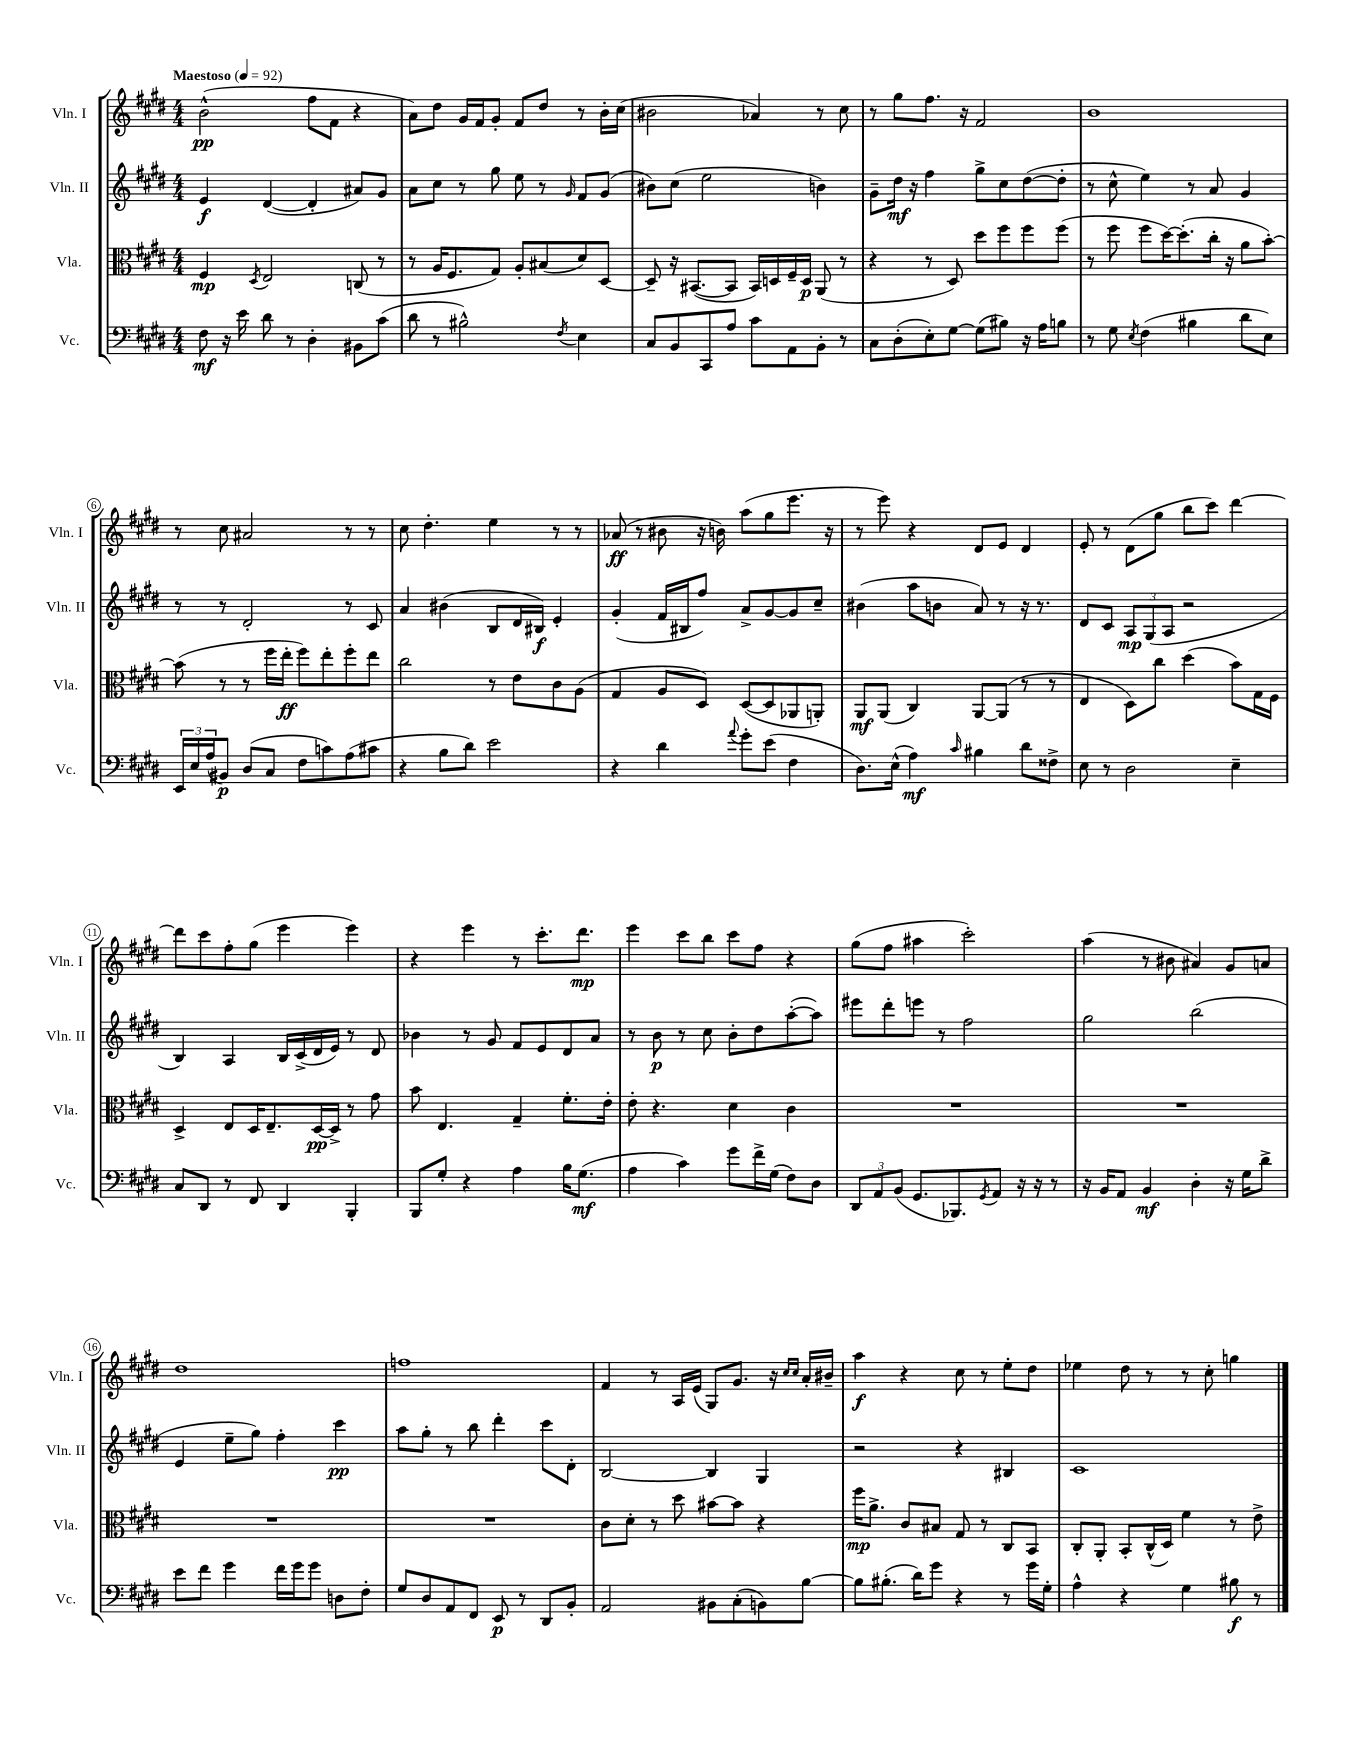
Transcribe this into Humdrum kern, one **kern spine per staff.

**kern	**kern	**kern	**kern
*staff4	*staff3	*staff2	*staff1
*clefF4	*clefC3	*clefG2	*clefG2
*k[f#c#g#d#]	*k[f#c#g#d#]	*k[f#c#g#d#]	*k[f#c#g#d#]
*M4/4	*M4/4	*M4/4	*M4/4
*MM92	*MM92	*MM92	*MM92
8F#	4F#	4e	(2b^^
16r	.	.	.
16e	.	.	.
.	8qD#	.	.
8d#	2E	([4d#	.
8r	.	.	.
4D#'	.	4d#']	8ff#
.	.	.	8f#
8BB#	(8C	8a#)	4r
(8c#	8r	8g#	.
=	=	=	=
8d#	8r	8a	8a)
8r	16A	8cc#	8dd#
.	8.F#	.	.
2B#^^)	.	8r	16g#
.	.	.	16f#
.	8G#)	8gg#	8g#'
.	8A'	8ee	8f#
.	(8B#	8r	8dd#
8qF#	.	16qqg#	.
4E	8d#)	8f#	8r
.	[8D#	(8g#	16b'
.	.	.	(16cc#
=	=	=	=
8C#	8D#~]	8b#)	2b#
8BB	16r	(8cc#	.
.	([8.BB#	.	.
8CC#	.	2ee	.
8A	8BB#]	.	.
8c#	16BB#)	.	4a-)
.	16D	.	.
8AA	16F#~	.	.
.	16D	.	.
8BB'	(8AA	4b)	8r
8r	8r	.	8cc#
=	=	=	=
8C#	4r	8g#~	8r
(8D#'	.	16dd#	8gg#
.	.	16r	.
8E')	8r	4ff#	8.ff#
[8G#	8D#)	.	.
.	.	.	16r
(8G#]	8dd#	8gg#^	2f#
8B#)	8ff#	8cc#	.
16r	8ff#	([8dd#	.
16A	.	.	.
8B	(8ff#	8dd#']	.
=	=	=	=
8r	8r	8r	1b
8G#	8ff#	8cc#^^	.
8qE	.	.	.
(4F#	8ff#	4ee)	.
.	[16dd#)	.	.
.	(8.dd#']	.	.
4B#	.	8r	.
.	16cc#'	8a	.
.	16r	.	.
8d#	8a	4g#	.
8E)	[8b')	.	.
=	=	=	=
24EE	(8b]	8r	8r
24E	.	.	.
(24A	.	.	.
8BB#)	8r	8r	8cc#
(8D#	8r	2d#'	2a#
8C#	16ff#	.	.
.	16ee'	.	.
8F#	8ff#)	.	.
8c)	8ee'	.	.
(8A	8ff#'	8r	8r
8c#	8ee	8c#	8r
=	=	=	=
4r	2cc#	4a	8cc#
.	.	.	4.dd#'
8B	.	(4b#	.
8d#)	.	.	.
2e	8r	8B	4ee
.	8e	16d#	.
.	.	16B#)	.
.	8c#	4e'	8r
.	(8A	.	8r
=	=	=	=
4r	4G#	(4g#'	(8a-
.	.	.	8r
4d#	8A	16f#	8b#
.	.	16B#	.
.	8D#)	8ff#)	16r
.	.	.	16b)
8qqa	.	.	.
8g#'	([8D#	8a^	(8aa
(8e	8D#]	[8g#	8gg#
4F#	8AA-	8g#]	8.eee
.	8AA')	8cc#~	.
.	.	.	16r
=	=	=	=
8.D#)	8AA	(4b#	8r
.	(8AA	.	8eee)
(16E^^	.	.	.
4A)	4C#)	8aa	4r
.	.	8b	.
16qqc#	.	.	.
4B#	[8AA	8a)	8d#
.	(8AA]	8r	8e
8d#	8r	16r	4d#
.	.	8.r	.
8F##^	8r	.	.
=	=	=	=
8E	4E	8d#	8e'
8r	.	8c#	8r
2D#	8D#)	12A	(8d#
.	.	(12G#	.
.	8cc#	.	8gg#
.	.	12A	.
.	(4dd#	2r	8bb
.	.	.	8ccc#)
4E~	8b)	.	[4ddd#
.	16G#	.	.
.	16F#	.	.
=	=	=	=
8C#	4D#^	4B)	8ddd#]
8DD#	.	.	8ccc#
8r	8E	4A	8ff#'
8FF#	16D#	.	(8gg#
.	8.E~	.	.
4DD#	.	16B	4eee
.	.	(16c#^	.
.	[16D#	16d#	.
.	16D#^]	16e)	.
4BBB'	8r	8r	4eee)
.	8g#	8d#	.
=	=	=	=
8BBB	8b	4b-	4r
8G#'	4.E	.	.
4r	.	8r	4eee
.	.	8g#	.
4A	4G#~	8f#	8r
.	.	8e	8.ccc#'
16B	8.f#'	8d#	.
(8.G#	.	.	8.ddd#
.	.	8a	.
.	16e'	.	.
=	=	=	=
4A	8e'	8r	4eee
.	4.r	8b	.
4c#)	.	8r	8ccc#
.	.	8cc#	8bb
8g#	4d#	8b'	8ccc#
16f#^	.	8dd#	8ff#
(16G#	.	.	.
8F#)	4c#	([8aa'	4r
8D#	.	8aa])	.
=	=	=	=
12DD#	1r	8eee#	(8gg#
12AA	.	.	.
.	.	8ddd#'	8ff#
(12BB	.	.	.
8.GG#	.	8eee	4aa#
.	.	8r	.
8.BBB-)	.	.	.
.	.	2ff#	2ccc#')
8qGG#	.	.	.
8AA	.	.	.
16r	.	.	.
16r	.	.	.
8r	.	.	.
=	=	=	=
16r	1r	2gg#	(4aa
16BB	.	.	.
8AA	.	.	.
4BB	.	.	8r
.	.	.	8b#
4D#'	.	(2bb	4a#)
16r	.	.	8g#
16G#	.	.	.
8d#^	.	.	8a
=	=	=	=
8e	1r	4e	1dd#
8f#	.	.	.
4g#	.	8ee~	.
.	.	8gg#)	.
16f#	.	4ff#'	.
16g#	.	.	.
8g#	.	.	.
8D	.	4ccc#	.
8F#'	.	.	.
=	=	=	=
8G#	1r	8aa	1ff
8D#	.	8gg#'	.
8AA	.	8r	.
8FF#	.	8bb	.
8EE	.	4ddd#'	.
8r	.	.	.
8DD#	.	8ccc#	.
8BB'	.	8d#'	.
=	=	=	=
2AA	8c#	[2B	4f#
.	8d#'	.	.
.	8r	.	8r
.	8dd#	.	16A
.	.	.	(16e
8BB#	[8b#	4B]	8G#)
(8C#'	8b#]	.	8.g#
8BB)	4r	4G#	.
.	.	.	16r
.	.	.	16qqcc#
.	.	.	16qqcc#
[8B	.	.	16a'
.	.	.	16b#~
=	=	=	=
8B]	16ff#	2r	4aa
.	8.a^	.	.
(8.B#'	.	.	.
.	8c#	.	4r
16d#)	.	.	.
8g#	8B#	.	.
4r	8G#	4r	8cc#
.	8r	.	8r
8r	8C#	4B#	8ee'
16g#	8BB	.	8dd#
16G#'	.	.	.
=	=	=	=
4A^^	8C#'	1c#	4ee-
.	8AA'	.	.
4r	8BB'	.	8dd#
.	(16C#^^	.	8r
.	16D#)	.	.
4G#	4f#	.	8r
.	.	.	8cc#'
8B#	8r	.	4gg
8r	8e^	.	.
==	==	==	==
*-	*-	*-	*-
